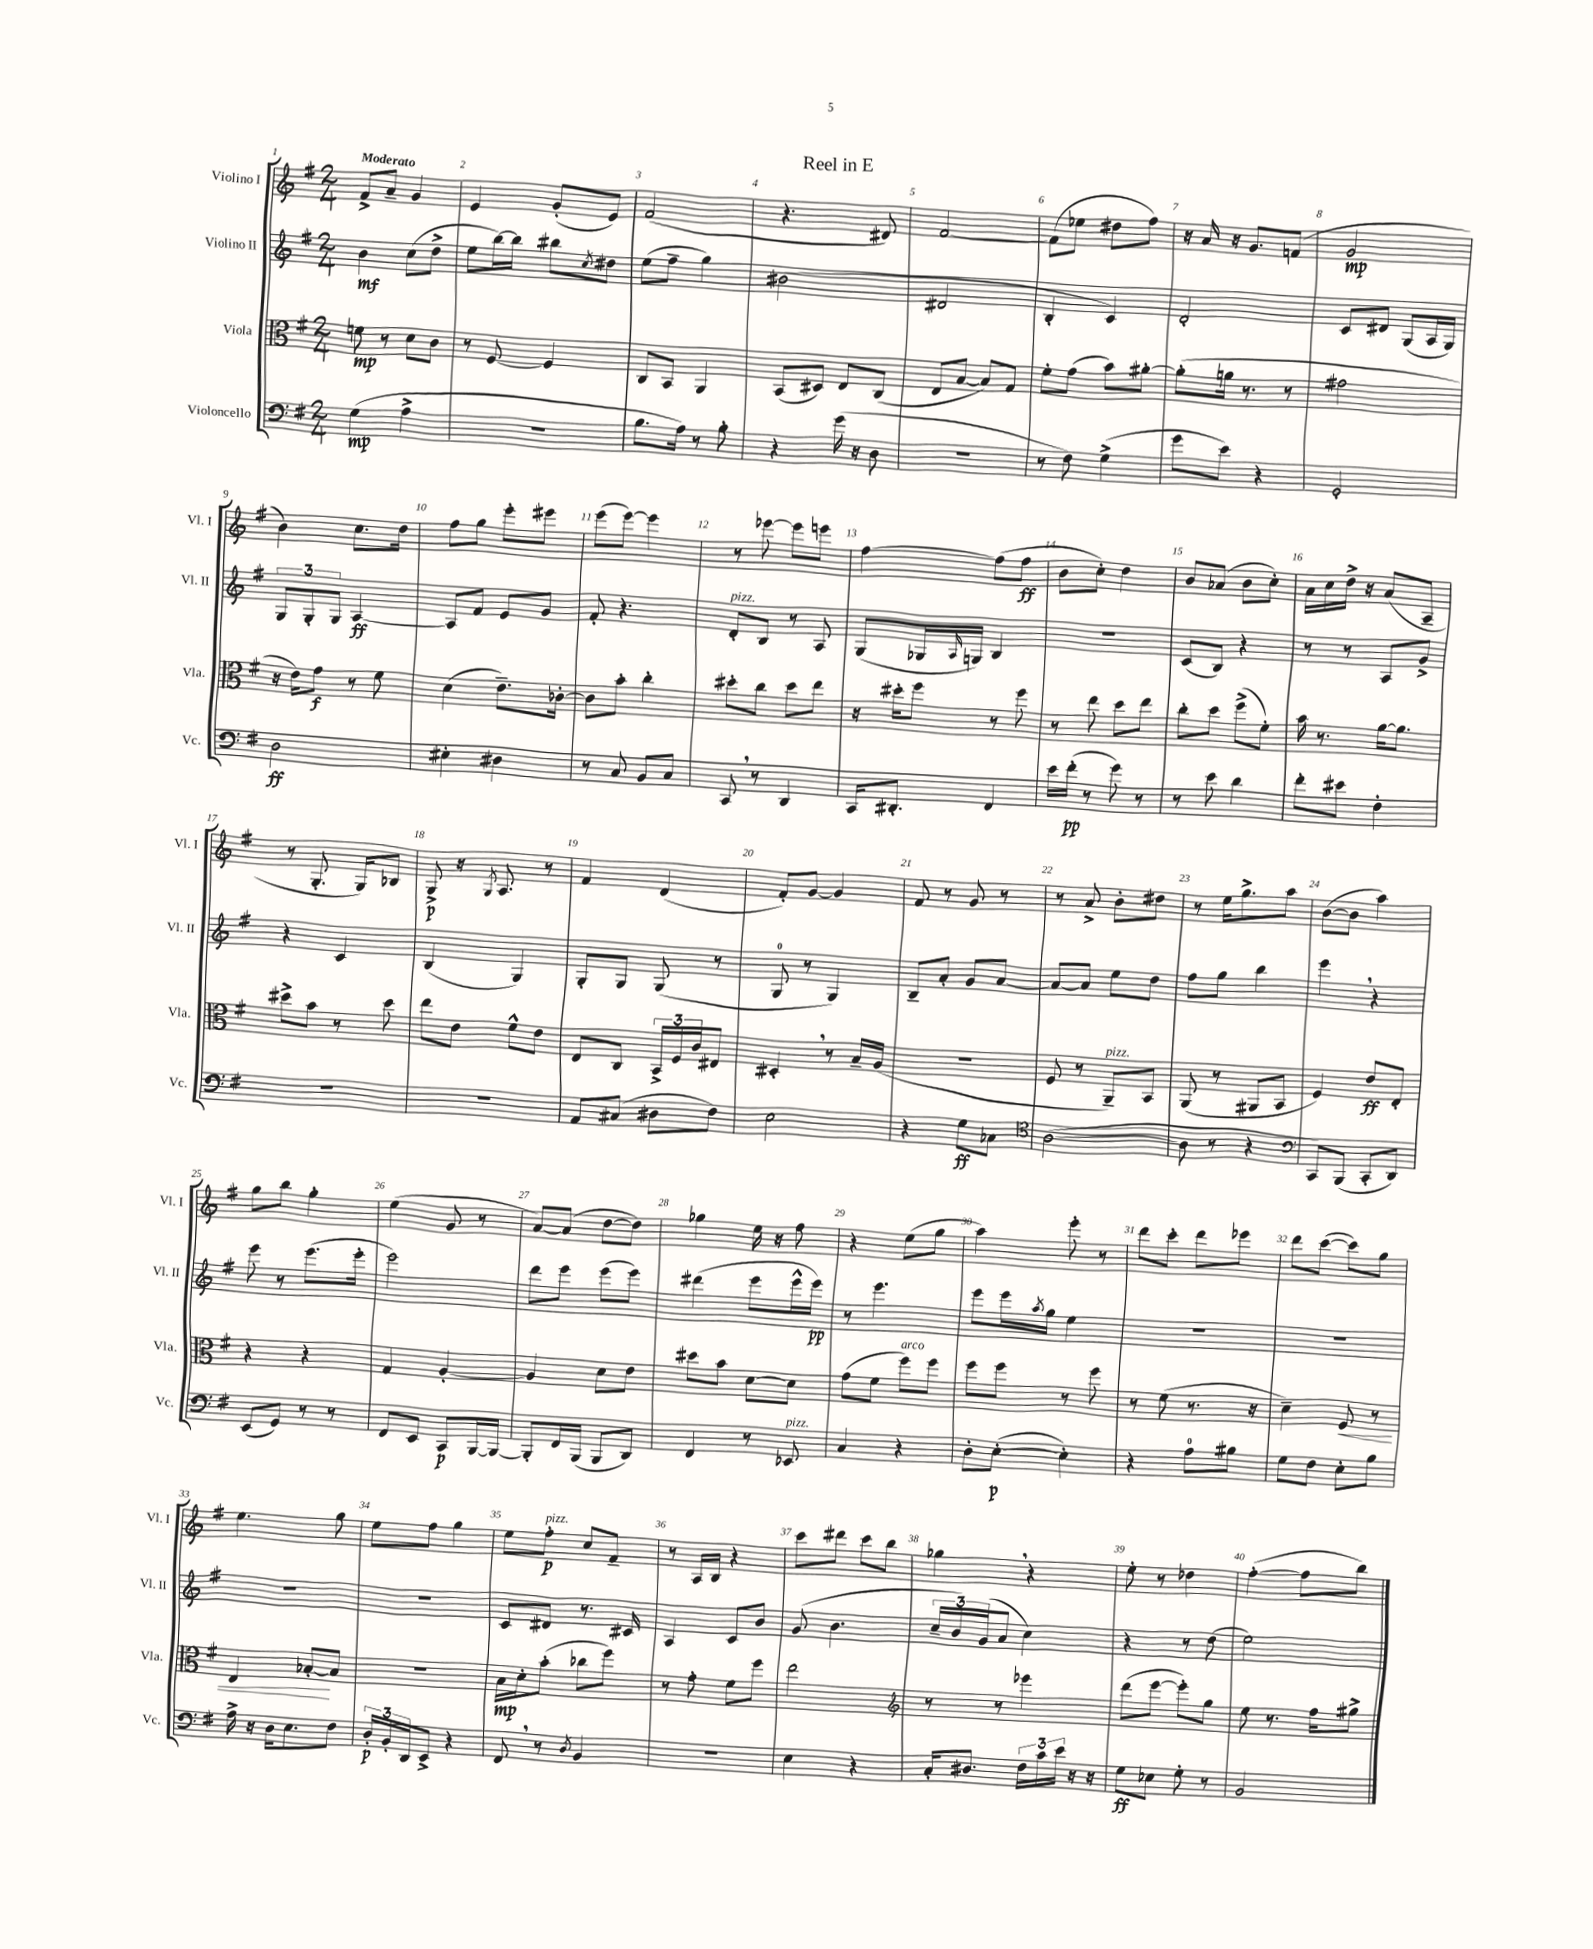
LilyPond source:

\header { title = "Reel in E" }
<<
\new StaffGroup <<
\new Staff = "s0" \with { instrumentName = "Violino I" shortInstrumentName = "Vl. I" } {
    \clef treble \key g \major \numericTimeSignature \time 2/4 \tempo "Moderato"
    fis'8-> a'8-- g'4 |
    e'4 g'8-.( e'8) |
    fis'2( |
    r4. dis'8) |
    fis'2~ |
    fis'8( ees''8 dis''8 fis''8) |
    r16 a'16 r16 g'8. f'8( |
    g'2\mp |
    b'4) c''8. d''16 |
    fis''8 g''8 e'''8-. eis'''8 |
    e'''8( e'''8~) e'''4 |
    r8 ees'''8~ ees'''8 e'''8 |
    fis''4~ fis''8( fis''8\ff |
    b'8 c''8-.) d''4 |
    b'8 aes'8( b'8 c''8-.) |
    a'16 c''16 d''16-> r16 a'8( a8-- |
    r8 g8.-. g16) bes8 |
    g8->\p r16 \acciaccatura { g8 } a8. r8 |
    fis'4 d'4( |
    fis'8-.) g'8~ g'4 |
    fis'8 r8 g'8 r8 |
    r8 a'8-> b'8-. dis''8 |
    r8 e''16 g''8.-> a''8 |
    b'8~( b'8 a''4) |
    g''8 b''8 g''4-. |
    e''4( g'8 r8 |
    a'8~) a'8( d''8~ d''8) |
    ges''4 e''16 r16 fis''8 |
    r4 e''8( g''8 |
    a''4) e'''8-. r8 |
    d'''8 c'''8-. d'''8 ees'''8 |
    d'''8 c'''8~( c'''8) g''8 |
    e''4. g''8 |
    e''8 fis''8 g''4 |
    e''8 fis''8-.\p^\markup { \italic "pizz." } c''8 fis'8-- |
    r8 a16 b16 r4 |
    c'''8 dis'''8 c'''8 b''8 |
    ges''4 \breathe r4 |
    e''8-. r8 des''4 |
    fis''4~-.( fis''8 b''8) \bar "|." |
}
\new Staff = "s1" \with { instrumentName = "Violino II" shortInstrumentName = "Vl. II" } {
    \clef treble \key g \major \numericTimeSignature \time 2/4
    b'4\mf c''8( d''8-> |
    e''8 b''16~) b''16 bis''8 \acciaccatura { c''8 } dis''8 |
    e''8( fis''8-- g''4) |
    bis'2( |
    dis'2 |
    b4-. c'4) |
    d'2-. |
    c'8 dis'8 g8( a16 g16) |
    \tuplet 3/2 { g8 g8-. g8 } a4~\ff |
    a8 fis'8 e'8 g'8 |
    fis'8-. r4. |
    d'8-.^\markup { \italic "pizz." } b8 r8 a8 |
    g8( ges16 \grace { a16 } g16) b4 |
    R2 |
    c'8( b8) r4 |
    r8 r8 a8 g'8-> |
    r4 c'4 |
    b4( g4) |
    g8-. g8 g8( r8 |
    g8-0 r8 g4) |
    b8-- a'8-. g'8 a'8~ |
    a'8~ a'8 e''8 d''8 |
    fis''8 g''8 b''4 |
    e'''4 \breathe r4 |
    e'''8 r8 e'''8.( e'''16-. |
    e'''2) |
    d'''8 e'''8 e'''8( e'''8) |
    dis'''4( e'''8 e'''16-^ e'''16\pp) |
    r8 e'''4. |
    e'''8 e'''16 \acciaccatura { a''8 } g''16 e''4 |
    R2 |
    R2 |
    R2 |
    R2 |
    c'8 dis'8 r8. cis'16 |
    a4 c'8 b'8 |
    g'8( b'4. |
    \tuplet 3/2 { c''16-- b'16) g'16( } a'8 c''4) |
    r4 r8 d''8( |
    e''2) \bar "|." |
}
\new Staff = "s2" \with { instrumentName = "Viola" shortInstrumentName = "Vla." } {
    \clef alto \key g \major \numericTimeSignature \time 2/4
    f'8\mp r8 d'8 c'8 |
    r8 fis8~ fis4 |
    c8 b,8 a,4 |
    b,8( dis8) e8 c8( |
    e8 b8~ b8) g8 |
    fis'8-. g'8( b'8) ais'8~-. |
    ais'8-.( a'16 r8. r8 |
    gis'2 |
    r16 e'16) g'8\f r8 fis'8 |
    d'4( e'8.--) ces'16~-. |
    ces'8 b'8-. c''4-. |
    dis''8-. c''8 dis''8 e''8 |
    r16 dis''16-. fis''8 r8 fis''8 |
    r8 e''8 d''8 e''8 |
    c''8-. d''8 fis''8->( fis'8-.) |
    b'16 r8. a'16~ a'8. |
    dis''8-> b'8 r8 dis''8 |
    e''8 e'8 fis'8-^ e'8 |
    e8 c8 \tuplet 3/2 { b,16-> fis16 c'16 } eis8 |
    dis4-. \breathe r8 b16-- a16( |
    R2 |
    fis8 r8 a,8--^\markup { \italic "pizz." }) b,8 |
    a,8( r8 ais,8 b,8 |
    fis4) e'8\ff e8-. |
    r4 r4 |
    g4 a4~-. |
    a4 d'8 e'8 |
    dis''8 b'8 d'8~ d'8 |
    g'8( fis'8 fis''8^\markup { \italic "arco" }) fis''8 |
    fis''8 fis''8 r8 fis''8 |
    r8 fis'8( r8. r16 |
    d'4--) fis8\< r8 |
    e4 bes8~-.\! bes8 |
    R2 |
    b16\mp d'16-. b'8-.( ces''8 fis''8) |
    r8 g'8-. fis'8 fis''8 |
    e''2 |
    \clef treble r8 r8 ees'''4 |
    d'''8( e'''8~ e'''8-.) g''8 |
    e''8 r8. fis''16 gis''8-> \bar "|." |
}
\new Staff = "s3" \with { instrumentName = "Violoncello" shortInstrumentName = "Vc." } {
    \clef bass \key g \major \numericTimeSignature \time 2/4
    g4\mp( a4-> |
    R2 |
    b8. a16) r8 b8-. |
    r4 g'16( r16 d8 |
    R2 |
    r8 fis8) g4->( |
    g'8 e'8) r4 |
    g,2-. |
    d2\ff |
    eis4-. dis4 |
    r8 c8 b,8 c8 |
    c,8 \breathe r8 d,4 |
    c,16 dis,8.-. fis,4 |
    e'16 fis'16-.\pp( r8 g'8) r8 |
    r8 e'8 d'4 |
    fis'8-. eis'8 fis4-. |
    r2 |
    R2 |
    a,8 cis8( dis8 fis8) |
    e2 |
    r4 g8\ff ces8 |
    \clef tenor a2~( |
    a8 r8 r4 |
    \clef bass c,8) b,,8( c,8-. d,8) |
    e,8( g,8) r8 r8 |
    fis,8 e,8 c,8\p b,,16~ b,,16~ |
    b,,8-. fis,16 b,,16( b,,8 d,8) |
    fis,4 r8 ees,8^\markup { \italic "pizz." } |
    c4 r4 |
    d8-. e8~-.\p( e4-.) |
    r4 a8-0 bis8 |
    g8 fis8 e8-. b8 |
    a16-> r16 d16 e8. fis8 |
    \tuplet 3/2 { d16-.\p b,16-. d,16 } e,8-> r4 |
    fis,8 \breathe r8 \acciaccatura { d8 } b,4 |
    R2 |
    e4 r4 |
    c16-. dis8. \tuplet 3/2 { fis16 c'16 e'16 } r16 r16 |
    g8\ff ees8 g8-. r8 |
    b,2 \bar "|." |
}
>>
>>
\layout { \context { \Score \override BarNumber.break-visibility = ##(#f #t #t) barNumberVisibility = #all-bar-numbers-visible } }
